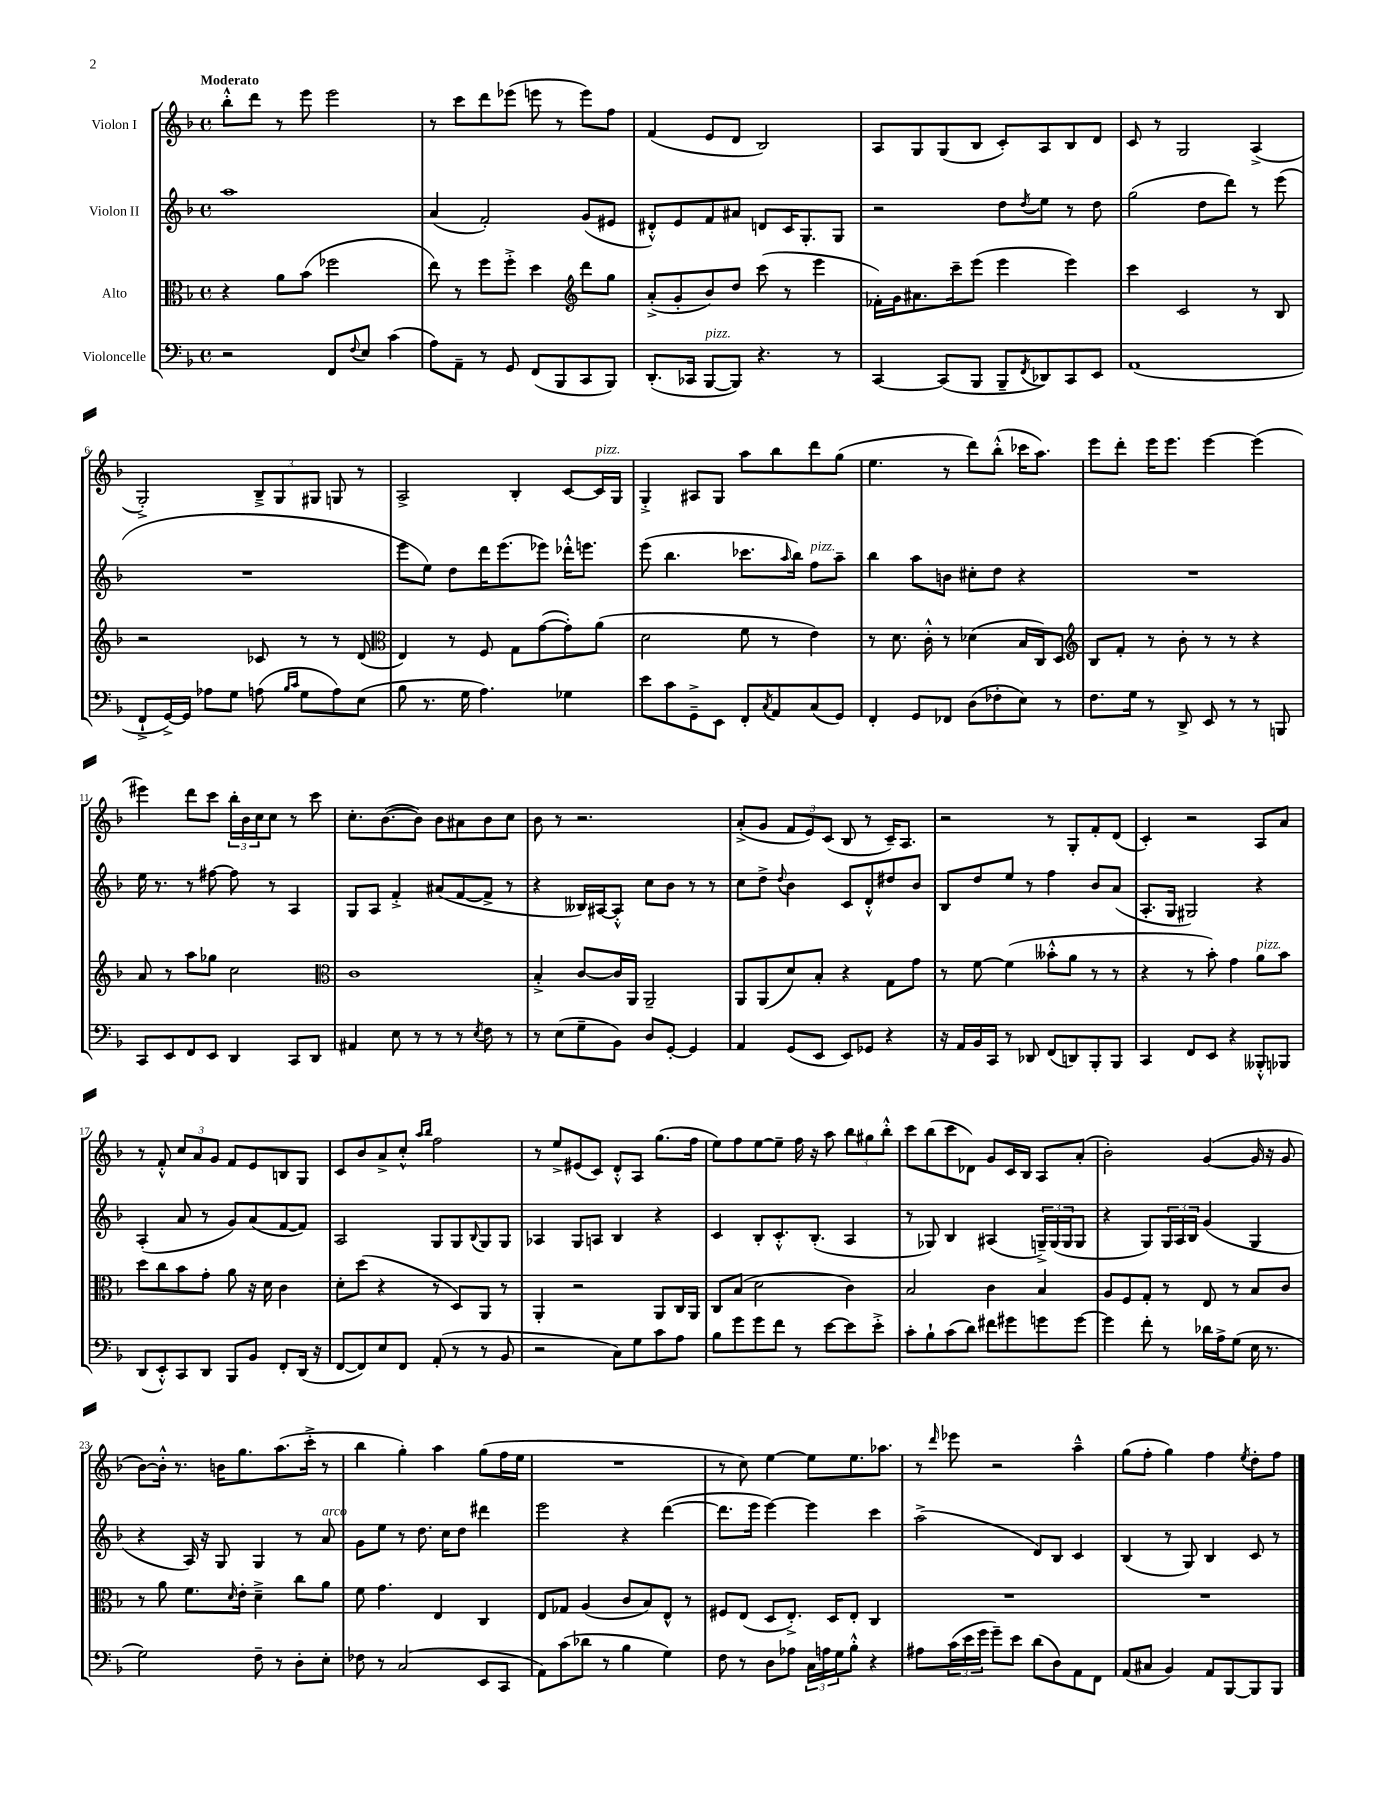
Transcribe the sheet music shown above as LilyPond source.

<<
\new StaffGroup <<
\new Staff = "s0" \with { instrumentName = "Violon I" } {
    \clef treble \key f \major \defaultTimeSignature \time 4/4 \tempo "Moderato"
    bes''8-.-^ d'''8 r8 e'''8 e'''2 |
    r8 c'''8 d'''8 ees'''8( e'''8 r8 e'''8) f''8 |
    f'4( e'8 d'8 bes2) |
    a8 g8 g8( bes8 c'8-.) a8 bes8 d'8 |
    c'8 r8 g2 a4->( |
    g2-.->) \tuplet 3/2 { bes8---> g8 gis8 } g8 r8 |
    a2-> bes4-. c'8~ c'16^\markup { \italic "pizz." } g16 |
    g4-.-> ais8 g8 a''8 bes''8 d'''8 g''8( |
    e''4. r8 d'''8) bes''8-.-^( ces'''16 a''8.) |
    e'''8 d'''8-. e'''16 e'''8. e'''4~ e'''4( |
    eis'''4) d'''8 c'''8 \tuplet 3/2 { bes''16-. bes'16 c''16 } c''8 r8 c'''8 |
    c''8.-. bes'8.~( bes'8) bes'8 ais'8 bes'8 c''8 |
    bes'8 r8 r2. |
    a'8-.->( g'8 \tuplet 3/2 { f'8 e'8) c'8( } bes8 r8 c'16--) a8. |
    r2 r8 g8-. f'8-. d'8( |
    c'4-.) r2 a8 a'8 |
    r8 f'8-.-^ \tuplet 3/2 { c''8 a'8 g'8 } f'8 e'8 b8 g8 |
    c'8 bes'8 a'8-> c''8-.-^ \grace { a''16 bes''16 } f''2 |
    r8 e''8-> eis'8( c'8) d'8-.-^ a8 g''8.( f''16 |
    e''8) f''8 e''8~ e''8-- f''16 r16 a''8 \tuplet 3/2 { bes''8 gis''8 bes''8-.-^ } |
    c'''8 bes''8( c'''8 des'8) g'8 c'16 bes16 a8 a'8-.( |
    bes'2-.) g'4~( g'16 r16 g'8 |
    bes'8~) bes'16-.-^ r8. b'16 g''8. a''8.( c'''16-.-> r8 |
    bes''4 g''4-.) a''4 g''8( f''16 e''16 |
    R1 |
    r8 c''8) e''4~ e''8 e''8. aes''8. |
    r8 \grace { d'''16 } ees'''8 r2 a''4---^ |
    g''8( f''8-. g''4) f''4 \acciaccatura { e''8 } d''8-. f''8 \bar "|." |
}
\new Staff = "s1" \with { instrumentName = "Violon II" } {
    \clef treble \key f \major \defaultTimeSignature \time 4/4
    a''1 |
    a'4( f'2-.) g'8( eis'8 |
    dis'8-.-^) e'8 f'8 ais'8 d'8 c'16 g8.-. g8 |
    r2 d''8 \acciaccatura { d''8 } e''8 r8 d''8 |
    g''2( d''8 d'''8) r8 e'''8( |
    R1 |
    e'''8 e''8) d''8 d'''16 e'''8.( ees'''8) des'''16-.-^ e'''8. |
    e'''8( bes''4. ces'''8. \grace { a''16 } bes''16) f''8^\markup { \italic "pizz." } a''8-- |
    bes''4 a''8 b'8 cis''8-. d''8 r4 |
    R1 |
    e''16 r8. r8 fis''8~ fis''8 r8 a4 |
    g8 a8 f'4-.-> ais'8( f'8~ f'8-> r8 |
    r4 beses16) ais16~ ais8-.-^ c''8 bes'8 r8 r8 |
    c''8 d''8-> \appoggiatura { d''8 } bes'4 c'8 d'8-.-^ dis''8 bes'8 |
    bes8 d''8 e''8 r8 f''4 bes'8 a'8( |
    a8.-. g16 gis2) r4 |
    a4-.( a'8 r8 g'8) a'8( f'8~ f'8) |
    a2 g8 g8 \appoggiatura { bes8 } g8 g8 |
    aes4 g8 a8 bes4 r4 |
    c'4 bes8-. c'8.-.-^ bes8.-.( a4 |
    r8 ges8) bes4 ais4( \tuplet 3/2 { g16--->) g16( g16 } g8 |
    r4 g8) \tuplet 3/2 { g16 a16 bes16 } g'4( g4 |
    r4 a16) r16 g8 g4 r8 a'8^\markup { \italic "arco" } |
    g'8 e''8 r8 d''8. c''16 d''8 dis'''4 |
    e'''2 r4 d'''4~( |
    d'''8. e'''16 e'''4~) e'''4 c'''4 |
    a''2->( d'8) bes8 c'4 |
    bes4( r8 g8) bes4 c'8 r8 \bar "|." |
}
\new Staff = "s2" \with { instrumentName = "Alto" } {
    \clef alto \key f \major \defaultTimeSignature \time 4/4
    r4 a'8 bes'8( fes''2 |
    e''8) r8 f''8 f''8-.-> d''4 \clef treble d'''8 g''8 |
    a'8-.->( g'8-. bes'8) d''8 c'''8( r8 e'''4 |
    fes'16-.) g'16 ais'8. c'''16-- e'''8( e'''4 e'''4) |
    c'''4 c'2 r8 bes8 |
    r2 ces'8 r8 r8 d'8( |
    \clef alto e4) r8 f8 g8 g'8~( g'8-.) a'8( |
    d'2 f'8 r8 e'4) |
    r8 d'8. c'16-.-^ r8 des'4( bes16 c16) d8 |
    \clef treble bes8 f'8-. r8 bes'8-. r8 r8 r4 |
    a'8 r8 a''8 ges''8 c''2 |
    \clef alto c'1 |
    bes4-.-> c'8~ c'16 a,16 a,2-- |
    a,8 a,8( d'8) bes8-. r4 g8 g'8 |
    r8 f'8~ f'4( beses'8-.-^ a'8 r8 r8 |
    r4 r8 bes'8-.) g'4 a'8^\markup { \italic "pizz." } bes'8 |
    d''8 c''8 bes'8 g'8-. a'8 r16 d'16 c'4 |
    d'8-. d''8( r4 r8 d8) a,8 r8 |
    a,4-. r2 a,8 c16 a,16 |
    c8 bes8( d'2 c'4) |
    bes2 c'4 bes4 |
    a8 f8 g8-. r8 e8 r8 bes8 c'8 |
    r8 a'8 f'8. \grace { d'16 } e'16-. d'4---> c''8 a'8 |
    f'8 g'4. e4 c4 |
    e8 ges8 a4( c'8 bes8) e8-^ r8 |
    fis8 e8( d8 e8.-.->) d16 e8-. c4 |
    R1 |
    R1 \bar "|." |
}
\new Staff = "s3" \with { instrumentName = "Violoncelle" } {
    \clef bass \key f \major \defaultTimeSignature \time 4/4
    r2 f,8 \appoggiatura { f8 } e8 c'4( |
    a8) a,8-- r8 g,8 f,8( bes,,8 c,8 bes,,8) |
    d,8.-.( ces,16 bes,,8~^\markup { \italic "pizz." } bes,,8) r4. r8 |
    c,4~ c,8( bes,,8 bes,,8-- \acciaccatura { f,8 } des,8) c,8 e,8 |
    a,1( |
    f,8-!-> g,16~->) g,16 aes8 g8 a8( \grace { bes16 c'16 } g8 a8) e8( |
    bes8 r8. g16 a4.) ges4 |
    e'8 c'8 g,8---> e,8 f,8-. \acciaccatura { c8 } a,8 c8( g,8) |
    f,4-. g,8 fes,8 d8( fes8-. e8) r8 |
    f8. g16 r8 d,8-> e,8 r8 r8 b,,8 |
    c,8 e,8 f,8 e,8 d,4 c,8 d,8 |
    ais,4 e8 r8 r8 r8 \acciaccatura { e8 } f8 r8 |
    r8 e8( g8-- bes,8) d8 g,8~-. g,4 |
    a,4 g,8( e,8 e,8) ges,8 r4 |
    r16 a,16 bes,16 c,16 r8 des,8 f,8( d,8) bes,,8-. bes,,8 |
    c,4 f,8 e,8 r4 beses,,8-.-^ bes,,8 |
    d,8( e,8-.-^) c,8 d,8 bes,,8 bes,8 f,8-. d,16( r16 |
    f,8~ f,8) e8 f,8 a,8-.( r8 r8 bes,8 |
    r2 c8) g8 c'8 a8 |
    bes8 g'8 g'8 f'8 r8 e'8~ e'8 e'8-.-> |
    c'8-. bes8-! c'8( d'8) fis'8 gis'8 g'8 g'8~ |
    g'4 f'8-. r8 des'16 a16-> g8( e16 r8. |
    g2) f8-- r8 d8-. e8-. |
    fes8 r8 c2( e,8 c,8 |
    a,8) c'8( des'8 r8 bes4 g4) |
    f8 r8 d8 aes8 \tuplet 3/2 { c16 a16 g16 } bes8-.-^ r4 |
    ais8 \tuplet 3/2 { c'16( e'16 g'16 } g'8--) e'8 d'8( d8) a,8 f,8 |
    a,8( cis8 bes,4) a,8 bes,,8~ bes,,8 bes,,8 \bar "|." |
}
>>
>>
